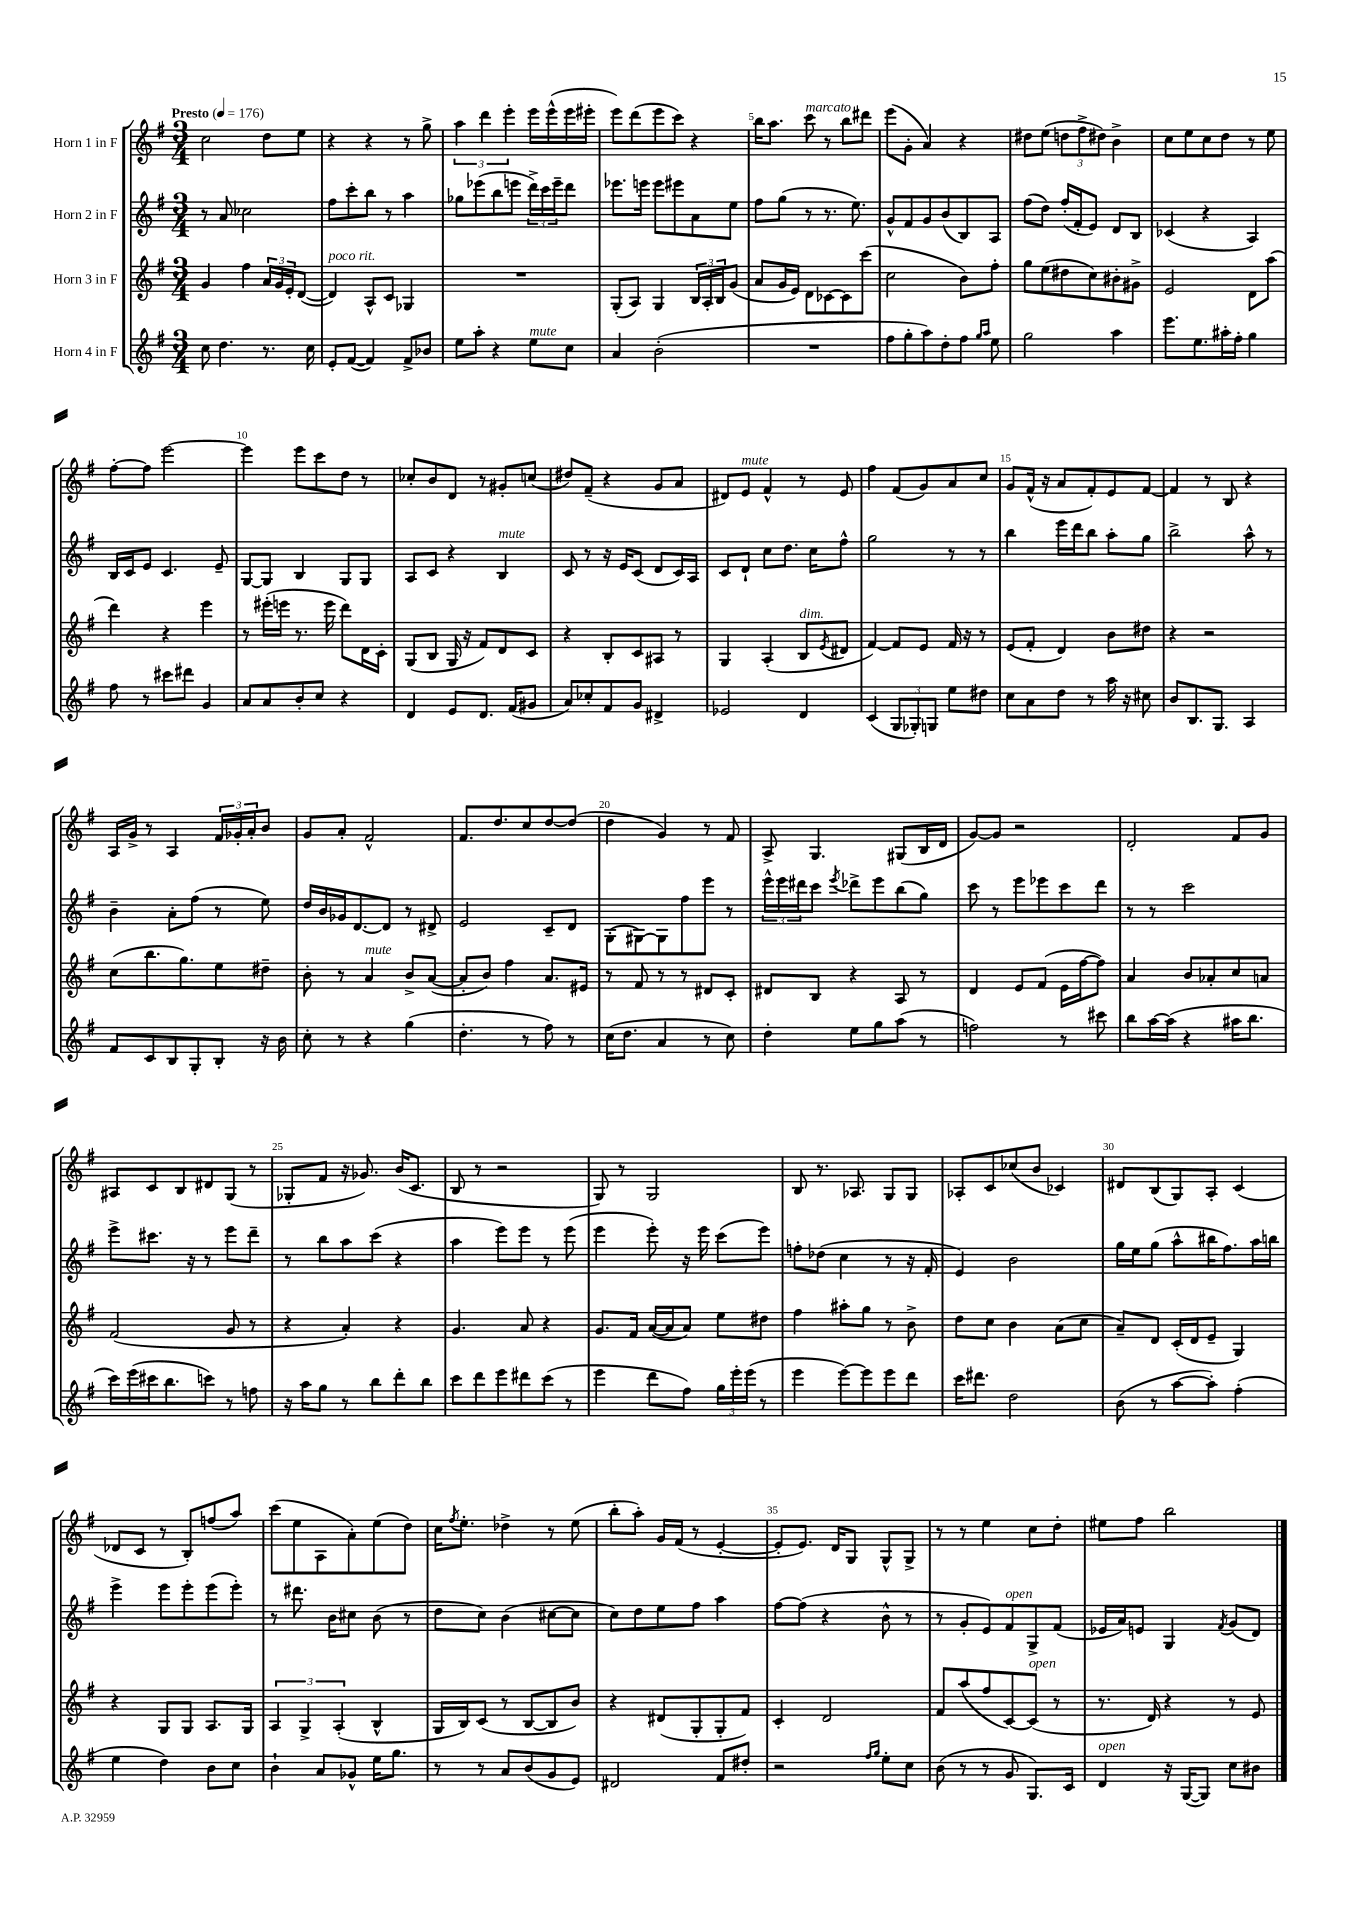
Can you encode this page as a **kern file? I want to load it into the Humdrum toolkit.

**kern	**kern	**kern	**kern
*part4	*part3	*part2	*part1
*staff4	*staff3	*staff2	*staff1
*I"Horn 4 in F	*I"Horn 3 in F	*I"Horn 2 in F	*I"Horn 1 in F
*clefG2	*clefG2	*clefG2	*clefG2
*k[f#]	*k[f#]	*k[f#]	*k[f#]
*M3/4	*M3/4	*M3/4	*M3/4
*MM176	*MM176	*MM176	*MM176
=1	=1	=1	=1
!	!	!	!LO:TX:a:B:t=Presto
8cc\	4g/	8r	2cc\
4.dd\	.	8a/	.
.	4ff#\	2cc-X\	.
8.r	24a/LL	.	8dd\L
.	24g/	.	.
.	24e'/J	.	.
.	([8d/J	.	8ee\J
16cc\	.	.	.
=2	=2	=2	=2
!	!LO:TX:a:i:t=poco rit.	!	!
8e'/L	4d/])	8ff#\L	4r
([8f#/J	.	8ccc'\	.
4f#/])	8A^^/L	8bb\J	4r
.	8c/J	8r	.
8f#^/L	4G-X/	4aa\	8r
8b-X/J	.	.	8gg^\
=3	=3	=3	=3
8ee\L	2.r	8gg-X\L	6aa\
8aa'\J	.	(8eee-X\	.
.	.	.	6ddd\
4r	.	8bb\	.
.	.	.	6eee'\
.	.	8eeen\J	.
!LO:TX:a:i:t=mute	!	!	!
8ee\L	.	24ddd^\LL)	16eee\LL
.	.	24ccc\	.
.	.	.	(16eee^^\
.	.	24eee~\J	.
8cc\J	.	8ddd\J	16eee\
.	.	.	16eee#X'\JJ
=4	=4	=4	=4
4a/	(8G'/L	8.eee-X\L	8eee\L)
.	8A/J)	.	(8ddd\
.	.	16eeen\Jk	.
(2b'\	4G/	8eee\L	8eee\
.	.	8eee#X\	8ccc\J)
.	24B/LL	8a\	4r
.	24A'/	.	.
.	24B/J	.	.
.	(8g/J	8ee\J	.
=5	=5	=5	=5
2.r	8a/L	8ff#\L	16bb\KL
.	.	.	8.aa\J
.	16g/L	(8gg\J	.
.	16e/JJ)	.	.
!	!	!	!LO:TX:a:i:t=marcato
.	8d\L	8r	8ccc\
.	[8c-X\	8.r	8r
.	8c-\]	.	8bb\L
.	.	8.ee\)	.
.	(8ccc\J	.	8ddd#X\J
=6	=6	=6	=6
8ff#\L	2cc\	8g^^/L	(8eee\L
8gg'\	.	8f#/	8g'\J
8aa\)	.	8g/	4a/)
8dd'\	.	(8b/	.
8ff#\J	8b\L)	8B/)	4r
16qqgg/LL	.	.	.
16qqaa/JJ	.	.	.
8ee\	8ff#'\J	8A/J	.
=7	=7	=7	=7
2gg\	8gg\L	(8ff#\L	8dd#X\L
.	(8ee\	8dd\J)	(8ee\J
.	8dd#X\	(16ff#'/LL	12ddn\L
.	.	16f#'/J	.
.	.	.	12ff#^\
.	8cc\)	8e/J)	.
.	.	.	12dd#X\J)
4aa\	8b#X'\	8d/L	4b^\
.	8g#X^\J	8B/J	.
=8	=8	=8	=8
8.eee\L	2e/	(4c-X/	8cc\L
.	.	.	8ee\
8.ee\	.	.	.
.	.	4r	8cc\
16aa#X'\L	.	.	8dd\J
16ff#'\JJ	.	.	.
4gg\	8d\L	4A/)	8r
.	(8aa\J	.	8ee\
!!LO:LB:g=z
=9	=9	=9	=9
8ff#\	4ddd\)	16B/LL	[8ff#'\L
.	.	16c/J	.
8r	.	8e/J	8ff#\J]
8ccc#X\L	4r	4.c/	[2eee\
8ddd#X\J	.	.	.
4g/	4eee\	.	.
.	.	8e~/	.
=10	=10	=10	=10
8a/L	8r	[8G/L	4eee\]
8a/	(16eee#X'\LL	8G/J]	.
.	16eeen\JJ	.	.
8b'/	8.r	4B/	8eee\L
8cc/J	.	.	8ccc\
.	16eee\	.	.
4r	8ddd\L)	8G/L	8dd\J
.	16d\L	8G/J	8r
.	16c'\JJ	.	.
=11	=11	=11	=11
4d/	(8G/L	8A/L	8cc-X'/L
.	8B/J	8c/J	8b/
8e/L	16G/	4r	8d/J
.	16r	.	.
8.d/J	8f#/L)	.	8r
!	!	!LO:TX:a:i:t=mute	!
.	8d/	4B/	8g#X'/L
(16f#/KL	.	.	.
8g#X/J	8c/J	.	(8ccn/J
=12	=12	=12	=12
8a/L)	4r	8c/	8dd#X/L)
8cc-X'/	.	8r	(8f#~/J
8f#/	8B'/L	16r	4r
.	.	16e/KL	.
8g/J	8c/	(8c/J	.
4d#X^/	8A#X/J	8d/L	8g/L
.	8r	16c/L)	8a/J
.	.	16A/JJ	.
=13	=13	=13	=13
2e-X/	4G/	8c/L	8d#X/L)
!	!	!	!LO:TX:a:i:t=mute
.	.	8d`/J	8e/J
.	(4A'/	8cc\L	4f#^^/
.	.	8.dd\J	.
!	!LO:TX:a:i:t=dim.	!	!
4d/	8B/L	.	8r
.	.	16cc\KL	.
.	8qe/	.	.
.	8d#X/J	8ff#^^\J	8e/
=14	=14	=14	=14
(4c/	[4f#/)	2gg\	4ff#\
12G/L	8f#/L]	.	(8f#/L
12G-X'/)	.	.	.
.	8e/J	.	8g/)
12Gn/J	.	.	.
8ee\L	16f#/	8r	8a/
.	16r	.	.
8dd#X\J	8r	8r	8cc/J
=15	=15	=15	=15
8cc\L	(8e/L	4bb\	8g/L
8a\	8f#'/J	.	(16f#^^/Jk
.	.	.	16r
8dd\J	4d/)	16eee\LL	8a/L
.	.	16ddd\J	.
8r	.	8bb\J	8f#'/)
16aa\	8b\L	8aa'\L	8e/
16r	.	.	.
8cc#X\	8dd#X\J	8gg\J	[8f#/J
=16	=16	=16	=16
8b/L	4r	2bb^\	4f#/]
8.B/	.	.	.
.	2r	.	8r
8.G/J	.	.	.
.	.	.	8B/
4A/	.	8aa^^\	4r
.	.	8r	.
!!LO:LB:g=z
=17	=17	=17	=17
8f#/L	(8cc\L	4b~\	16A/LL
.	.	.	16g^/JJ
8c/	8.bb\	.	8r
8B/	.	8a'\L	4A/
.	8.gg\)	.	.
8G'/	.	(8ff#\J	.
8B'/J	8ee\	8r	24f#/LL
.	.	.	24g-X'/
.	.	.	24a'/J
16r	8dd#X~\J	8ee\)	8b/J
16b\	.	.	.
=18	=18	=18	=18
8cc'\	8b'\	16dd/LL	8g/L
.	.	16b/	.
8r	8r	16g-X/J	8a'/J
.	.	[8.d/	.
!	!LO:TX:a:i:t=mute	!	!
4r	4a/	.	2f#^^/
.	.	8d/J]	.
(4gg\	8b^/L	8r	.
.	([8a/J	8d#X^/	.
=19	=19	=19	=19
4.dd'\	8a'/L]	2e/	8.f#/L
.	8b/J)	.	.
.	.	.	8.dd/
.	4ff#\	.	.
8r	.	.	8cc/
8ff#\)	8.a/L	8c~/L	[8dd/
8r	.	8d/J	(8dd/J]
.	16e#X/Jk	.	.
=20	=20	=20	=20
(16cc\KL	8r	(8G'\L	4dd\
8.dd\J	.	.	.
.	8f#/	[8G#X\)	.
4a/	8r	8G#\]	4g/)
.	8r	8ff#\	.
8r	8d#X/L	8eee\J	8r
8cc\)	8c'/J	8r	8f#/
=21	=21	=21	=21
4dd'\	8d#X/L	24eee^^\LL	8A^/
.	.	24eee\	.
.	.	24ddd#X\J	.
.	8B/J	8ccc\J	4.G/
.	.	8qeee/	.
8ee\L	4r	8ddd-X^\L	.
8gg\	.	8eee\	.
(8aa\J	8A/	(8bb\	(8G#X/L
8r	8r	8gg\J)	16B/L
.	.	.	16d/JJ
=22	=22	=22	=22
2ffn\)	4d/	8ccc\	[8g/L)
.	.	8r	8g/J]
.	8e/L	8eee\L	2r
.	(8f#/J	8eee-X\	.
8r	16e\LL	8ccc\	.
.	[16ff#\J	.	.
8ccc#X\	8ff#\J])	8ddd\J	.
=23	=23	=23	=23
8bb\L	4a/	8r	2d'/
[16aa\L	.	8r	.
(16aa\JJ]	.	.	.
4r	8b/L	2ccc\	.
.	8a-X'/	.	.
16aa#X\KL	8cc/	.	8f#/L
8.bb\J	.	.	.
.	8an/J	.	8g/J
!!LO:LB:g=z
=24	=24	=24	=24
16ccc\LL)	(2f#/	8eee^\L	8A#X/L
(16eee\	.	.	.
16ccc#X\J	.	8.ccc#X\J	8c/
8.bb\	.	.	.
.	.	.	8B/
.	.	16r	.
8cccn\J)	.	8r	8d#X/
8r	8g/	8eee\L	(8G/J
8ffn\	8r	8ddd~\J	8r
=25	=25	=25	=25
16r	4r	8r	8G-X'/L
16aa\KL	.	.	.
8gg\J	.	8bb\L	8f#/J
8r	4a'/)	8aa\	16r
.	.	.	8.g-X/)
8bb\L	.	(8ccc\J	.
8ddd'\	4r	4r	(16b/KL
.	.	.	8.c/J
8bb\J	.	.	.
=26	=26	=26	=26
8ccc\L	4.g/	4aa\	8B/
8ddd\	.	.	8r
8eee\	.	8eee\L)	2r
8ddd#X\	8a/	8eee\J	.
(8ccc\J	4r	8r	.
8r	.	(8eee\	.
=27	=27	=27	=27
4eee\	8.g/L	4eee\	8G/)
.	.	.	8r
.	16f#/Jk	.	.
8ddd\L	([16a/LL	8eee'\)	2G/
.	16a/J]	.	.
8ff#\J)	8a/J)	16r	.
.	.	16eee\	.
24gg\LL	8ee\L	(8ccc\L	.
24eee'\	.	.	.
(24eee\JJ	.	.	.
8r	8dd#X\J	8eee\J)	.
=28	=28	=28	=28
4eee\	4ff#\	8ffn'\L	8B/
.	.	(8dd-X\J	8.r
[8eee\L)	8aa#X'\L	4cc\	.
.	.	.	8.A-X/
8eee\]	8gg\J	.	.
8eee\	8r	8r	8G/L
8ddd\J	8b^\	16r	8G/J
.	.	16f#'/	.
=29	=29	=29	=29
16ccc\KL	8dd\L	4e/)	8A-X'/L
8.ddd#X\J	.	.	.
.	8cc\J	.	8c/
2dd\	4b\	2b\	(8cc-X/
.	.	.	8b/J
.	(8a\L	.	4c-X/)
.	8cc\J	.	.
=30	=30	=30	=30
(8b\	8a~/L)	16gg\LL	8d#X/L
.	.	16ee\J	.
8r	8d/J	(8gg\J	(8B/
[8aa\L	(16c'/LL	8aa^^\L	8G/)
.	16d/J	.	.
8aa'\J])	8e~/J	16bb#X\K	8A'/J
.	.	8.ff#\)	.
(4ff#'\	4G/)	.	(4c/
.	.	16aa\L	.
.	.	16bbn\JJ	.
!!LO:LB:g=z
=31	=31	=31	=31
4ee\	4r	4eee^\	8d-X/L
.	.	.	8c/J
4dd\)	8G/L	8eee\L	8r
.	8G/J	8eee'\	8B'/L)
8b\L	8.A/L	(8eee\	(8ffn/
8cc\J	.	8eee'\J)	8aa/J)
.	16G/Jk	.	.
=32	=32	=32	=32
4b`\	6A/	8r	(8ccc\L
.	.	8.ddd#X\	8ee\
.	6G^/	.	.
8a/L	.	.	8A\
.	.	16b\KL	.
.	(6A'/	.	.
8g-X^^/J	.	8cc#X\J	8a'\)
16ee\KL	4B^^/	(8b\	(8ee\
8.gg\J	.	.	.
.	.	8r	8dd\J)
=33	=33	=33	=33
8r	16G/LL	8dd\L	16cc\KL
.	.	.	8qff#/
.	16B/J)	.	8.ee'\J
8r	(8c/J	8cc\J)	.
8a/L	8r	(4b\	4dd-X^\
(8b/	[8B/L	.	.
8g/	8B/]	[8cc#X\L	8r
8e/J)	8b/J)	8cc#\J]	(8ee\
=34	=34	=34	=34
2d#X/	4r	8cc\L)	8bb'\L
.	.	8dd\	8aa'\J)
.	(8d#X/L	8ee\	16g/LL
.	.	.	(16f#/JJ
.	8G'/	8ff#\J	8r
8f#/L	8G'/	4aa\	[4e'/
8dd#X'/J	8f#/J)	.	.
=35	=35	=35	=35
2r	4c'/	[8ff#\L	8e'/L]
.	.	(8ff#\J]	8.e/J)
.	2d/	4r	.
.	.	.	16d/KL
.	.	.	8G/J
16qqff#/LL	.	.	.
16qqgg/JJ	.	.	.
8ee'\L	.	8b^^\	8G^^/L
8cc\J	.	8r	8G^/J
=36	=36	=36	=36
(8b\	8f#/L	8r	8r
8r	(8aa/	8g'/L	8r
8r	8ff#/	8e/)	4ee\
!	!	!LO:TX:a:i:t=open	!
8g/	[8c/)	8f#/	.
!	!LO:TX:a:i:t=open	!	!
8.G/L)	(8c/J]	8G^/	8cc\L
.	8r	(8f#/J	8dd'\J
16c/Jk	.	.	.
=37	=37	=37	=37
!LO:TX:a:i:t=open	!	!	!
4d/	8.r	16e-X/LL	8ee#X\L
.	.	16a/J)	.
.	.	8en/J	8ff#\J
.	16d/)	.	.
16r	4r	4G/	2bb\
([16G/KL	.	.	.
8G/J])	.	.	.
.	.	8qf#/	.
8cc\L	8r	(8g/L	.
8b#X\J	8e/	8d/J)	.
==	==	==	==
*-	*-	*-	*-
